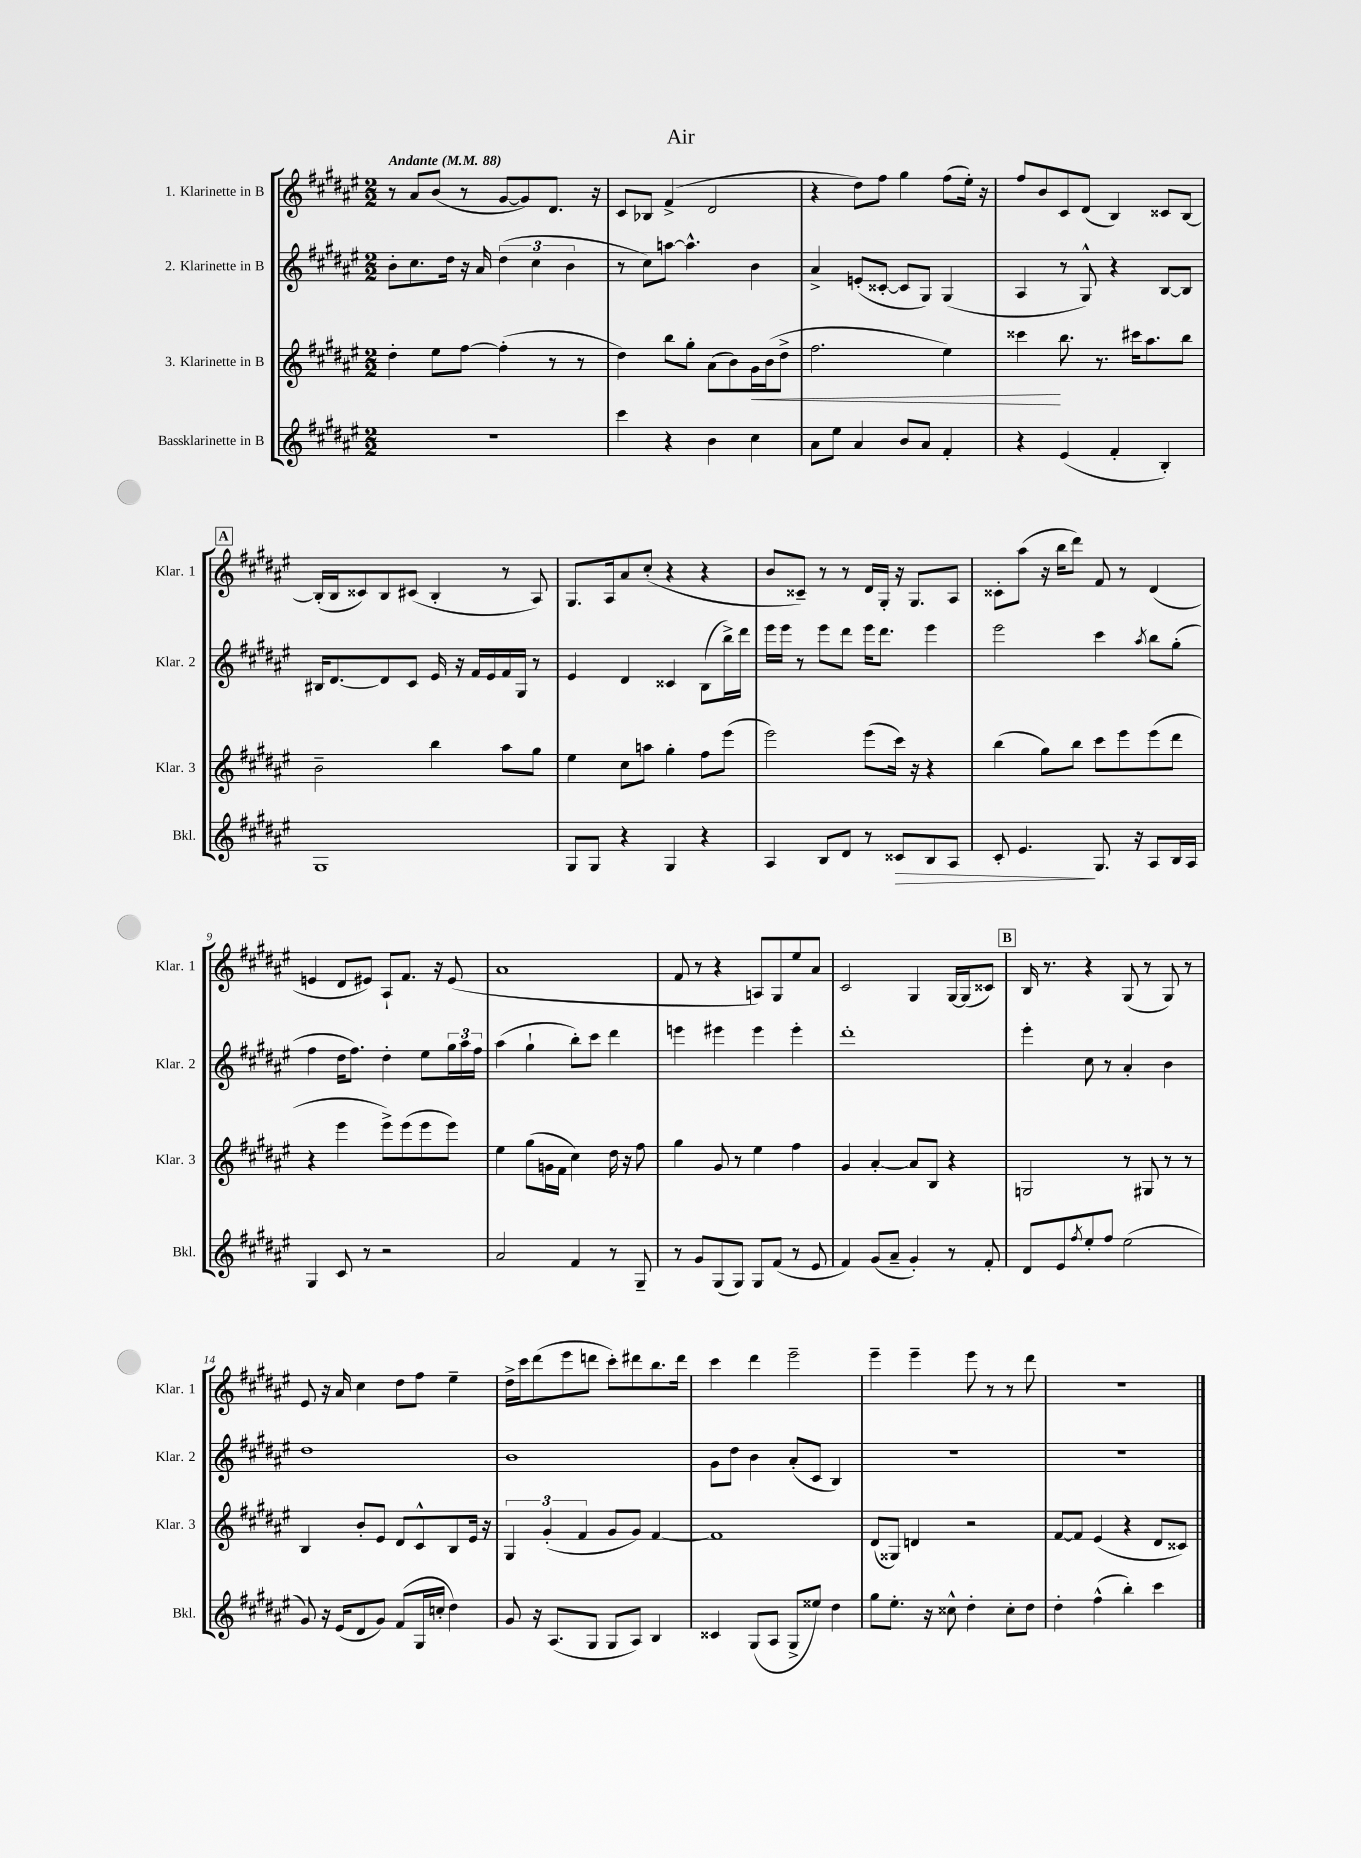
\header { title = "Air" }
<<
\new StaffGroup <<
\new Staff = "s0" \with { instrumentName = "1. Klarinette in B" shortInstrumentName = "Klar. 1" } {
    \clef treble \key fis \major \numericTimeSignature \time 2/2 \tempo "Andante" 4 = 88
    r8 ais'8 b'8( r8 gis'8~ gis'8) dis'8. r16 |
    cis'8 bes8 fis'4->( dis'2 |
    r4 dis''8) fis''8 gis''4 fis''8( eis''16-.) r16 |
    fis''8 b'8 cis'8 dis'8( b4) cisis'8 b8~ |
    \mark \markup { \box "A" } b16-.( b16 cisis'8) b8 cis'8( b4-. r8 ais8) |
    gis8. ais16 ais'8 cis''8-.( r4 r4 |
    b'8 cisis'8--) r8 r8 dis'16 gis16-. r16 gis8. ais8 |
    cisis'8-. ais''8( r16 b''16 dis'''8) fis'8 r8 dis'4( |
    e'4 dis'8 eis'8) ais8-! fis'8. r16 eis'8( |
    ais'1 |
    fis'8 r8 r4 a8) gis8 eis''8 ais'8 |
    cis'2 gis4 gis16~ gis16( cisis'8) |
    \mark \markup { \box "B" } b16 r8. r4 gis8( r8 gis8) r8 |
    eis'8 r16 ais'16 cis''4 dis''8 fis''8 eis''4-- |
    dis''16-> cis'''16 dis'''8( eis'''8 d'''8 cis'''8-.) dis'''8 b''8. dis'''16 |
    cis'''4 dis'''4 eis'''2-- |
    eis'''4-- eis'''4-- eis'''8 r8 r8 dis'''8 |
    R1 \bar "|." |
}
\new Staff = "s1" \with { instrumentName = "2. Klarinette in B" shortInstrumentName = "Klar. 2" } {
    \clef treble \key fis \major \numericTimeSignature \time 2/2
    b'8-. cis''8. dis''16 r16 ais'16 \tuplet 3/2 { dis''4( cis''4 b'4 } |
    r8 cis''8) a''8~ a''4.-^ b'4 |
    ais'4-> e'8-.( cisis'8~-. cisis'8 gis8) gis4( |
    ais4 r8 gis8-^) r4 b8~ b8 |
    \mark \markup { \box "A" } bis16 dis'8.~ dis'8 cis'8 eis'16 r16 fis'16 eis'16 fis'16 gis16 r8 |
    eis'4 dis'4 cisis'4 b8( b''16->) dis'''16 |
    eis'''16 eis'''16 r8 eis'''8 dis'''8 eis'''16 dis'''8. eis'''4 |
    eis'''2 cis'''4 \acciaccatura { ais''8 } b''8 gis''8-.( |
    fis''4 dis''16 fis''8.) dis''4-. eis''8 \tuplet 3/2 { gis''16 ais''16 fis''16 } |
    ais''4( gis''4-! b''8-.) cis'''8 dis'''4 |
    e'''4 eis'''4 eis'''4 eis'''4-. |
    dis'''1-. |
    \mark \markup { \box "B" } eis'''4-. cis''8 r8 ais'4-. b'4 |
    dis''1 |
    b'1 |
    gis'8 dis''8 b'4 ais'8-.( cis'8 b4) |
    R1 |
    R1 \bar "|." |
}
\new Staff = "s2" \with { instrumentName = "3. Klarinette in B" shortInstrumentName = "Klar. 3" } {
    \clef treble \key fis \major \numericTimeSignature \time 2/2
    dis''4-. eis''8 fis''8~ fis''4-.( r8 r8 |
    dis''4) b''8 gis''8-. ais'8( b'8) gis'16\< b'16( dis''8-> |
    fis''2. eis''4) |
    cisis'''4\! b''8. r8. cis'''16 ais''8. b''8 |
    \mark \markup { \box "A" } b'2-- b''4 ais''8 gis''8 |
    eis''4 cis''8 a''8 gis''4-. fis''8 eis'''8( |
    eis'''2) eis'''8( cis'''16) r16 r4 |
    b''4( gis''8) b''8 cis'''8 eis'''8 eis'''8( dis'''8 |
    r4 eis'''4 eis'''8->) eis'''8( eis'''8 eis'''8) |
    eis''4 gis''8( g'16 fis'16 cis''4) dis''16 r16 fis''8 |
    gis''4 gis'8 r8 eis''4 fis''4 |
    gis'4 ais'4~-. ais'8 b8 r4 |
    \mark \markup { \box "B" } g2 r8 gis8 r8 r8 |
    b4 b'8-. eis'8 dis'8 cis'8-^ b8 eis'16 r16 |
    \tuplet 3/2 { gis4 gis'4-.( fis'4 } gis'8 gis'8) fis'4~ |
    fis'1 |
    dis'8( gisis8) d'4 r2 |
    fis'8~ fis'8 eis'4( r4 dis'8 cisis'8) \bar "|." |
}
\new Staff = "s3" \with { instrumentName = "Bassklarinette in B" shortInstrumentName = "Bkl." } {
    \clef treble \key fis \major \numericTimeSignature \time 2/2
    R1 |
    cis'''4 r4 b'4 cis''4 |
    ais'8 eis''8 ais'4 b'8 ais'8 fis'4-. |
    r4 eis'4( fis'4-. b4-.) |
    \mark \markup { \box "A" } gis1 |
    gis8 gis8 r4 gis4 r4 |
    ais4 b8 dis'8 r8 cisis'8\> b8 ais8 |
    cis'8-. eis'4.\! gis8. r16 ais8 b16 ais16 |
    gis4 cis'8 r8 r2 |
    ais'2 fis'4 r8 gis8-- |
    r8 gis'8 gis8( gis8) gis8 fis'8( r8 eis'8 |
    fis'4) gis'8( ais'8-- gis'4-.) r8 fis'8-. |
    \mark \markup { \box "B" } dis'8 eis'8 \acciaccatura { fis''8 } eis''8-. fis''8 eis''2( |
    gis'8) r16 eis'16( dis'8 gis'8) fis'8( gis16 c''16-. dis''4) |
    gis'8 r16 ais8.( gis8 gis8 ais8) b4 |
    cisis'4 gis8( ais8 gis8-> eisis''8) dis''4 |
    gis''8 eis''8.-. r16 cisis''8-^ dis''4-. cisis''8-. dis''8 |
    dis''4-. fis''4-^( b''4-.) cis'''4 \bar "|." |
}
>>
>>
